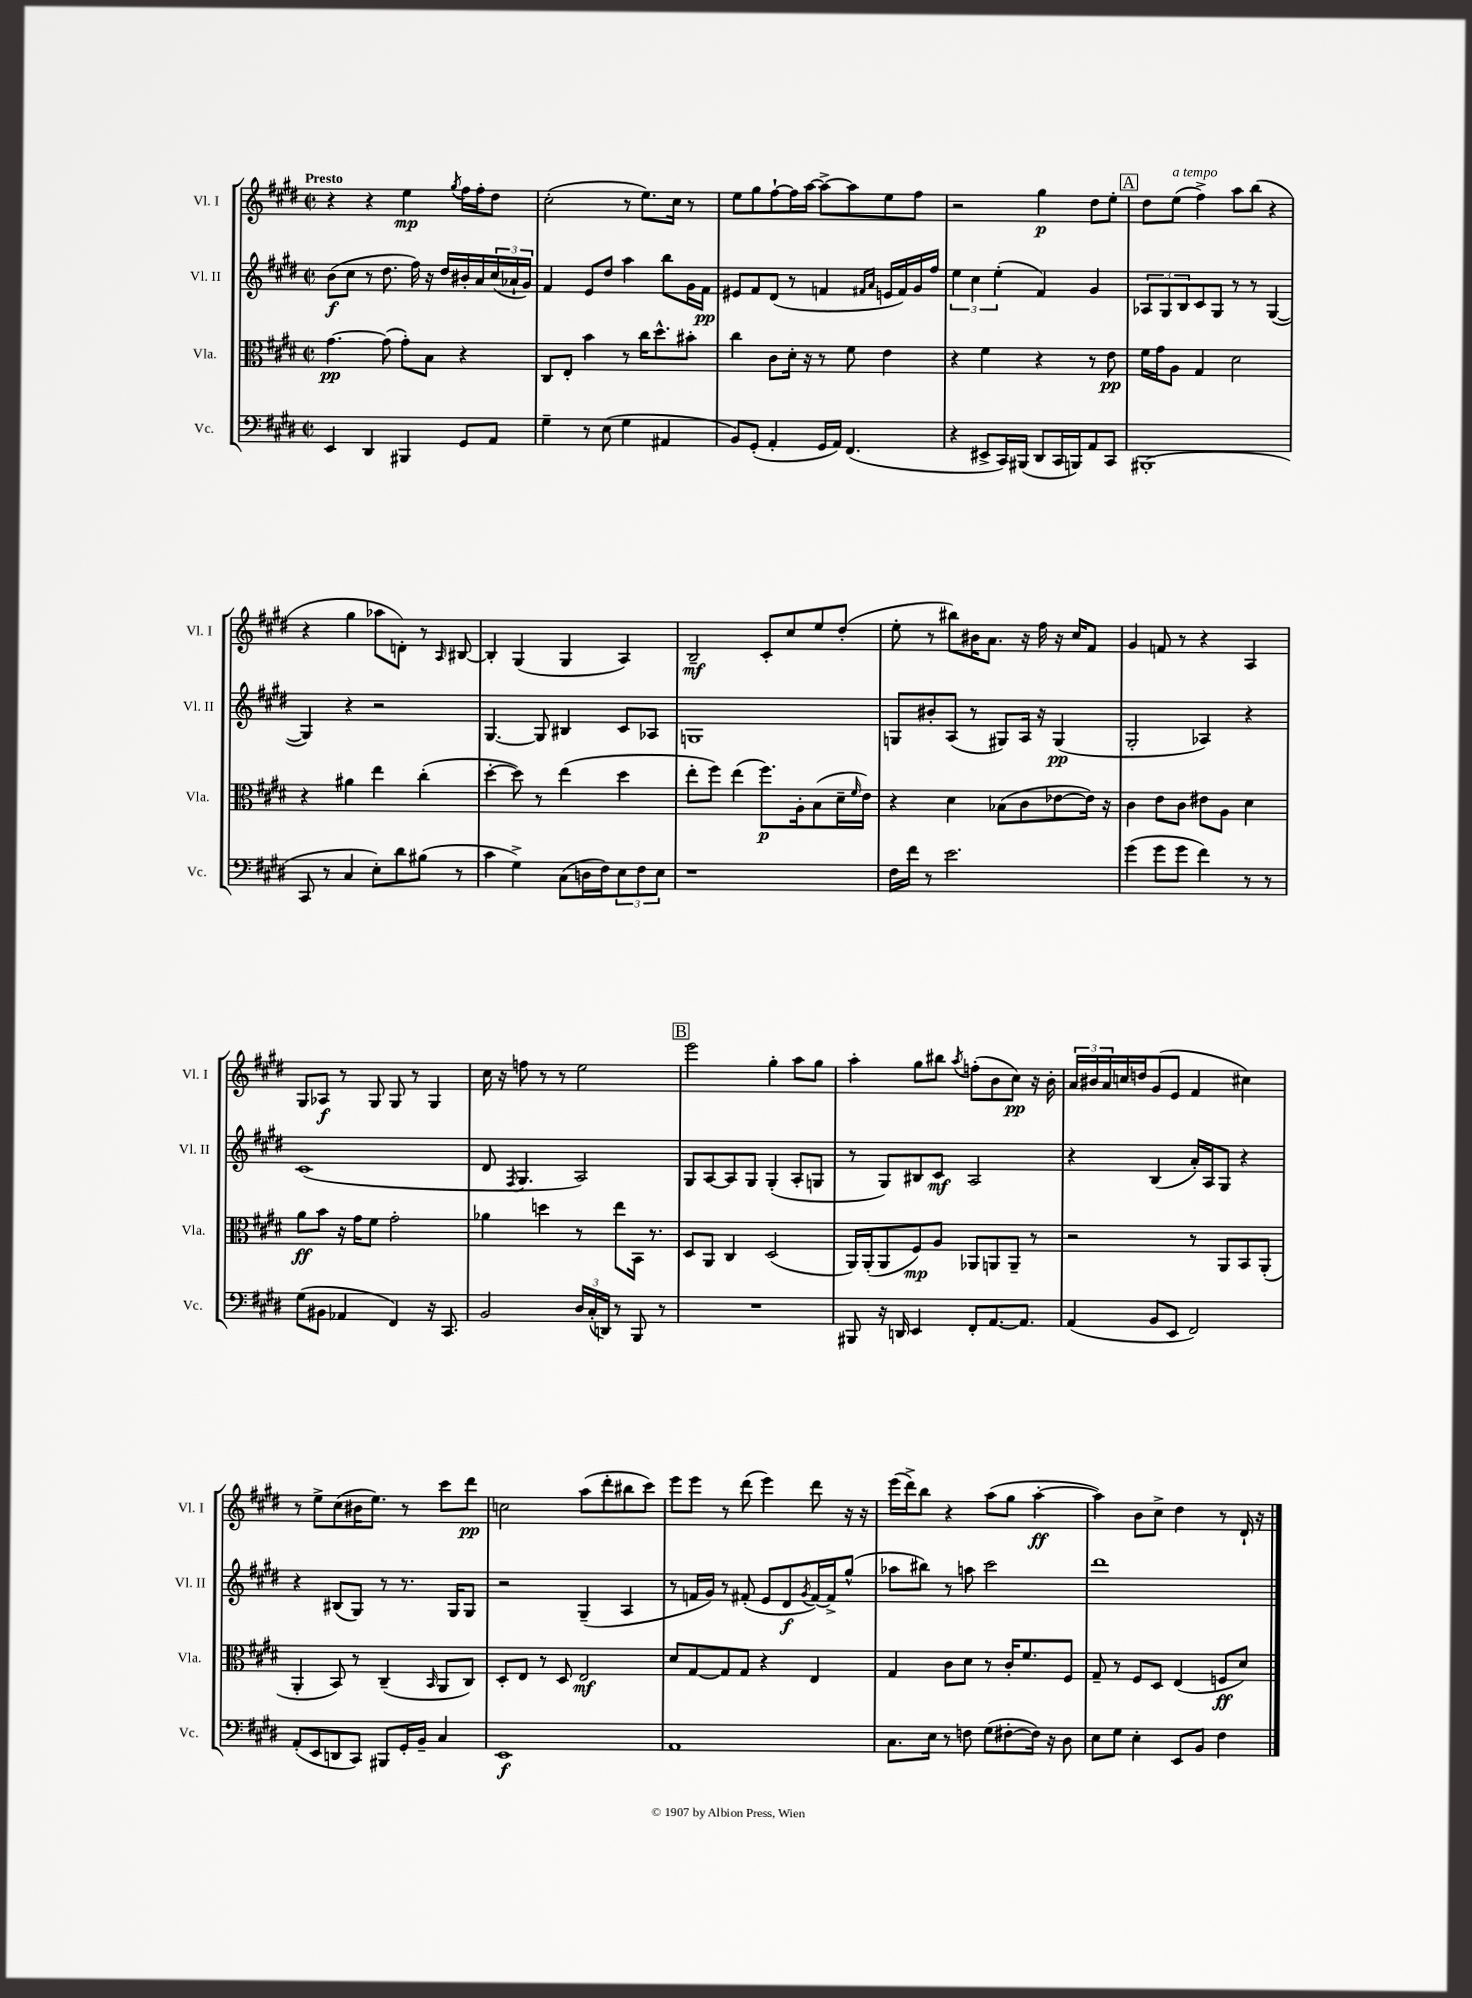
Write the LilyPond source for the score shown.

<<
\new StaffGroup <<
\new Staff = "s0" \with { instrumentName = "Vl. I" shortInstrumentName = "Vl. I" } {
    \clef treble \key e \major \defaultTimeSignature \time 2/2 \tempo "Presto"
    r4 r4 e''4\mp \acciaccatura { gis''8 } fis''16 fis''16-. dis''8 |
    cis''2-.( r8 e''8.) cis''16 r8 |
    e''8 gis''8 fis''8~-! fis''16 a''16~ a''8~-> a''8 e''8 fis''8 |
    r2 gis''4\p dis''8 e''8-. |
    \mark \markup { \box "A" } dis''8 e''8^\markup { \italic "a tempo" }( fis''4->) a''8 b''8( r4 |
    r4 gis''4 aes''8 d'8-.) r8 \grace { a16 } bis8~ |
    bis4-. gis4( gis4 a4) |
    b2--\mf cis'8-. cis''8 e''8 dis''8-.( |
    e''8-. r8 bis''8) bis'16 a'8. r16 fis''16 r16 cis''16 fis'8 |
    gis'4 f'8 r8 r4 a4 |
    gis8 aes8\f r8 gis8 gis8 r8 gis4 |
    cis''16 r16 f''8 r8 r8 e''2 |
    \mark \markup { \box "B" } e'''2 gis''4-. a''8 gis''8 |
    a''4-. gis''8 bis''8 \acciaccatura { a''8 } f''8-.( b'8 cis''8\pp) r16 b'16-. |
    \tuplet 3/2 { a'16 bis'16 a'16 } c''16 d''16 gis'8( e'8 fis'4 cis''4) |
    r8 e''8-> cis''8( bis'16 e''8.) r8 cis'''8 dis'''8\pp |
    c''2 a''8( dis'''8-. bis''8 cis'''8) |
    e'''8 e'''8 r8 dis'''8( e'''4) dis'''8 r16 r16 |
    e'''16( dis'''16->) b''8 r4 a''8( gis''8 a''4~-.\ff |
    a''4) b'8 cis''8-> dis''4 r8 dis'16-! r16 \bar "|." |
}
\new Staff = "s1" \with { instrumentName = "Vl. II" shortInstrumentName = "Vl. II" } {
    \clef treble \key e \major \defaultTimeSignature \time 2/2
    b'8\f( cis''8 r8 dis''8. fis''16) r16 dis''16 bis'16-. a'16 \tuplet 3/2 { cis''16( aes'16-! gis'16) } |
    fis'4 e'8 dis''8 a''4 b''8 gis'16 fis'16\pp |
    eis'8 fis'8 dis'8( r8 f'4 \grace { fis'16 a'16 } e'16 fis'16) gis'16 fis''16 |
    \tuplet 3/2 { e''4 cis''4 e''4-.( } fis'4) gis'4 |
    \mark \markup { \box "A" } \tuplet 3/2 { aes8 gis8 b8 } cis'8 gis8 r8 r8 gis4~( |
    gis4) r4 r2 |
    gis4.~ gis8 bis4 cis'8 aes8 |
    g1 |
    g8 bis'8-. a8( r8 gis8) a16 r16 gis4\pp( |
    gis2-. aes4) r4 |
    cis'1( |
    dis'8 \acciaccatura { fis8 } gis4. a2) |
    \mark \markup { \box "B" } gis8 a8~ a8 gis8 gis4-.( a8-. g8 |
    r8 gis8) bis8 cis'8\mf a2 |
    r4 b4( a'16-.) a16 gis8 r4 |
    r4 bis8( gis8) r8 r8. gis16 gis8 |
    r2 gis4--( a4 |
    r8 f'16 gis'16) r8 fis'8-.( e'8 dis'8\f \acciaccatura { gis'8 } fis'16~) fis'16-> gis''8-^( |
    aes''8 bis''8) r8 a''8 cis'''2 |
    dis'''1 \bar "|." |
}
\new Staff = "s2" \with { instrumentName = "Vla." shortInstrumentName = "Vla." } {
    \clef alto \key e \major \defaultTimeSignature \time 2/2
    gis'4.~\pp gis'8( gis'8-.) b8 r4 |
    cis8 e8-. b'4 r8 cis''16 dis''8.-^ bis'8-. |
    cis''4 cis'8 dis'16-. r16 r8 fis'8 e'4 |
    r4 fis'4 r4 r8 e'8\pp |
    \mark \markup { \box "A" } fis'16 gis'16 a8 gis4 dis'2 |
    r4 ais'4 e''4 cis''4-.( |
    dis''4~-. dis''8) r8 e''4( dis''4 |
    e''8-. fis''8) e''4( fis''8.\p) a16-. b8( dis'16-- \grace { fis'16 } e'16) |
    r4 dis'4 bes8( cis'8 ees'8~ ees'16) r16 |
    cis'4 e'8 cis'8 eis'8 a8 dis'4 |
    a'8\ff b'8 r16 gis'16 fis'8 gis'2-. |
    aes'4 d''4 r8 e''8 b,16 r8. |
    \mark \markup { \box "B" } dis8 a,8 cis4 dis2( |
    a,16) a,16-.( a,8 fis8\mp) a8 aes,8 a,8 a,8-- r8 |
    r2 r8 a,8 b,8 a,8-.( |
    a,4-. b,8) r8 cis4--( \grace { b,16 } a,8 cis8) |
    dis8-. e8 r8 dis8 e2\mf |
    dis'8 gis8~ gis8 gis8 r4 e4 |
    gis4 cis'8 dis'8 r8 cis'16-. fis'8. fis8 |
    gis8-- r8 fis8 dis8 e4( f8\ff dis'8) \bar "|." |
}
\new Staff = "s3" \with { instrumentName = "Vc." shortInstrumentName = "Vc." } {
    \clef bass \key e \major \defaultTimeSignature \time 2/2
    e,4 dis,4 bis,,4 gis,8 a,8 |
    gis4-- r8 e8( gis4 ais,4 |
    b,8) gis,8-.( a,4-. gis,16 a,16) fis,4.( |
    r4 eis,8-> cis,16) bis,,16( dis,8 cis,16 b,,16) a,8 cis,8 |
    \mark \markup { \box "A" } bis,,1-.( |
    cis,8 r8 cis4 e8-.) dis'8 bis8( r8 |
    cis'4 gis4->) cis8( d16 fis16) \tuplet 3/2 { e8 fis8 e8 } |
    r1 |
    fis16 fis'16 r8 e'2. |
    gis'4( gis'8 gis'8 fis'4) r8 r8 |
    gis8( bis,8 aes,4 fis,4) r16 cis,8. |
    b,2 \tuplet 3/2 { dis16 cis16-.( d,16) } r8 b,,8 r8 |
    \mark \markup { \box "B" } R1 |
    bis,,8 r16 d,16 e,4 fis,8-. a,8.~ a,8. |
    a,4( b,8 e,8 fis,2) |
    a,8-.( e,8 d,8 cis,8) bis,,8 gis,16-. b,16-- cis4 |
    e,1\f |
    a,1 |
    cis8. e16 r8 f8 gis8( fis8~-. fis16) r16 dis8 |
    e8 gis8 e4-. e,8 b,8 fis4 \bar "|." |
}
>>
>>
\layout { \context { \Score \remove "Bar_number_engraver" } }
